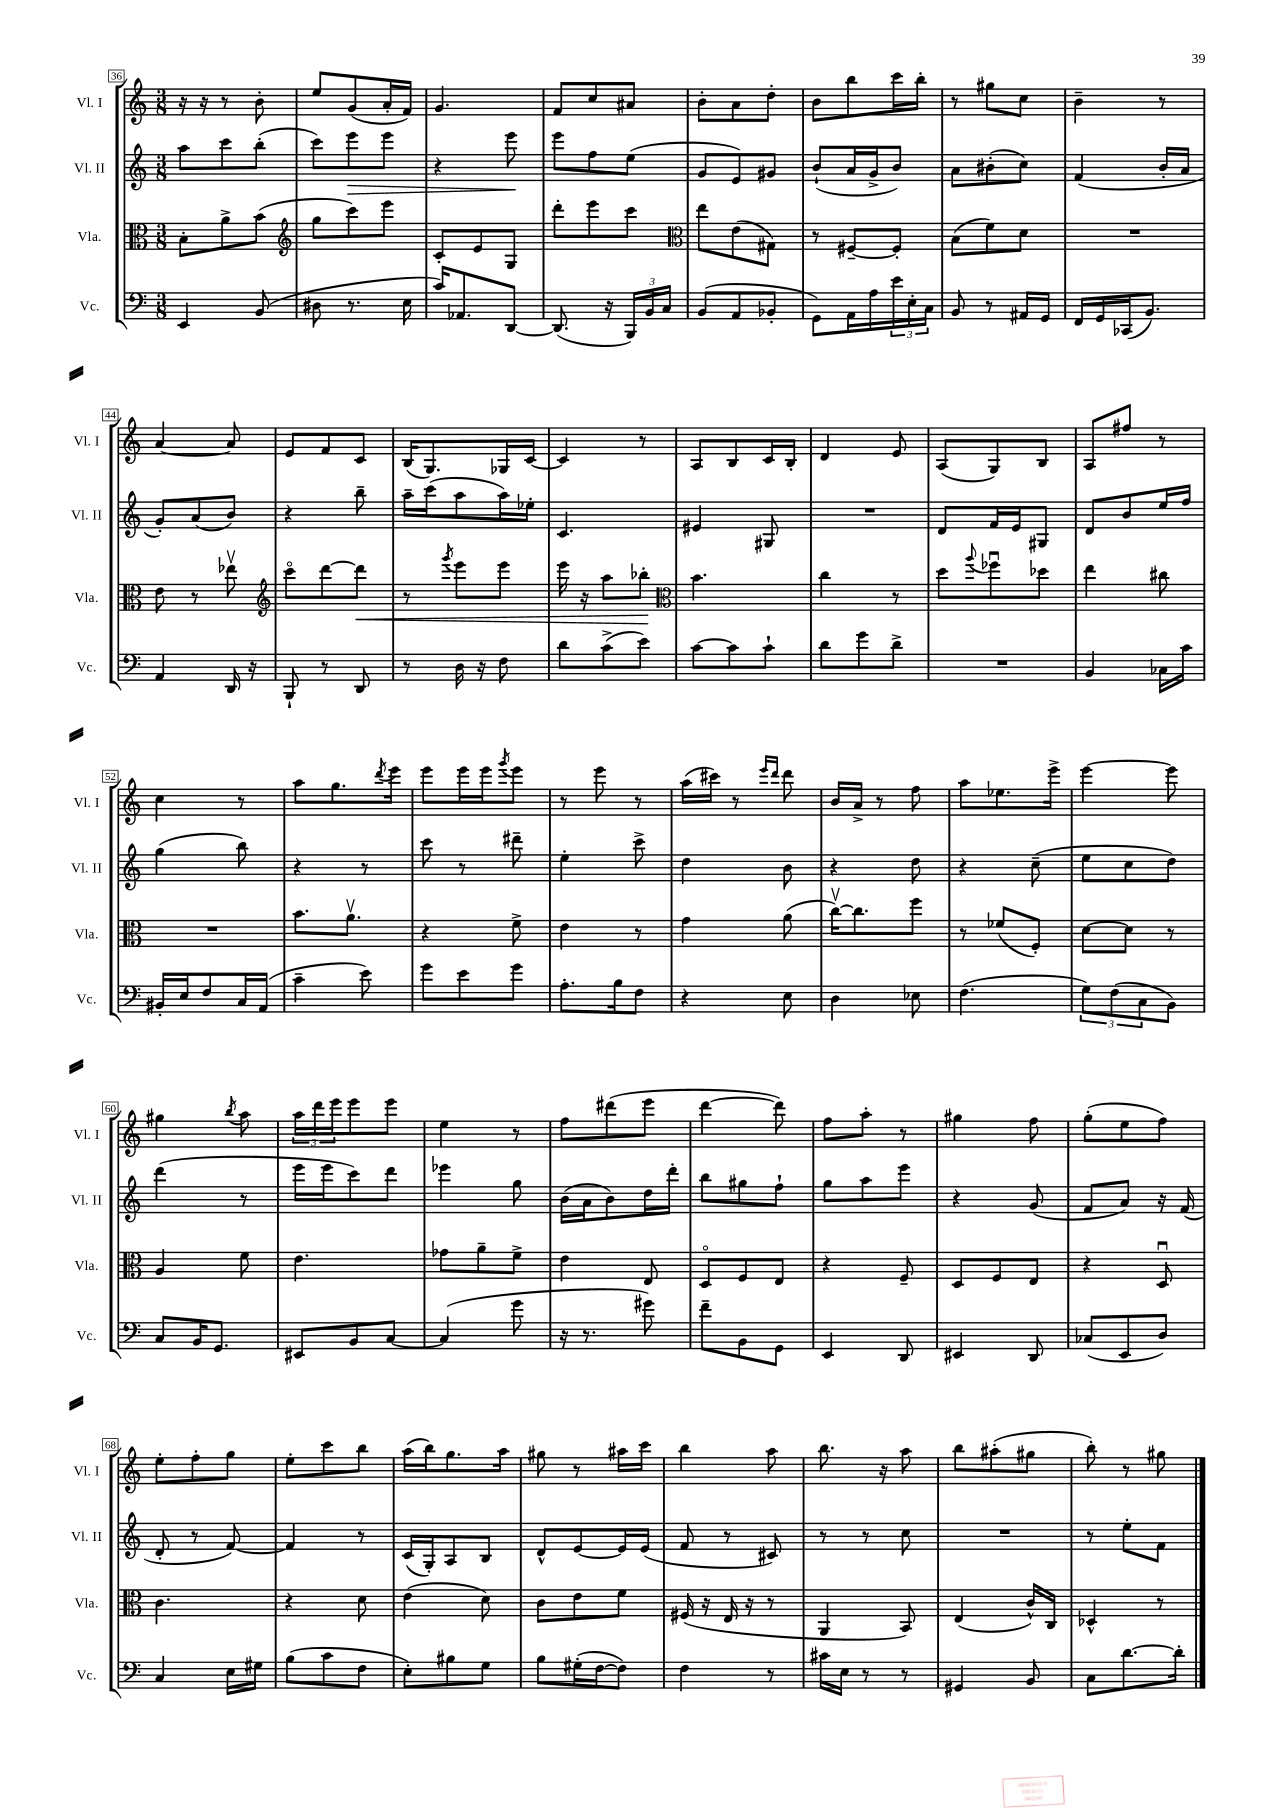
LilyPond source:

<<
\new StaffGroup <<
\new Staff = "s0" \with { instrumentName = "Vl. I" shortInstrumentName = "Vl. I" } {
    \clef treble \key c \major \numericTimeSignature \time 3/8
    r16 r16 r8 b'8-. |
    e''8 g'8( a'16-. f'16) |
    g'4. |
    f'8 c''8 ais'8 |
    b'8-. a'8 d''8-. |
    b'8 b''8 c'''16 b''16-. |
    r8 gis''8 c''8 |
    b'4-- r8 |
    a'4~ a'8 |
    e'8 f'8 c'8 |
    b16( g8.) ges16 c'16~ |
    c'4 r8 |
    a8 b8 c'16 b16-. |
    d'4 e'8 |
    a8( g8) b8 |
    a8 fis''8 r8 |
    c''4 r8 |
    a''8 g''8. \acciaccatura { d'''8 } e'''16 |
    e'''8 e'''16 e'''16 \acciaccatura { g'''8 } e'''8 |
    r8 e'''8 r8 |
    a''16( cis'''16) r8 \grace { e'''16 d'''16 } d'''8 |
    b'16 a'16-> r8 f''8 |
    a''8 ees''8. e'''16-> |
    e'''4~ e'''8 |
    gis''4 \acciaccatura { b''8 } a''8 |
    \tuplet 3/2 { a''16 d'''16 e'''16 } e'''8 e'''8 |
    e''4 r8 |
    f''8 dis'''8( e'''8 |
    d'''4~ d'''8) |
    f''8 a''8-. r8 |
    gis''4 f''8 |
    g''8-.( e''8 f''8) |
    e''8-. f''8-. g''8 |
    e''8-. c'''8 b''8 |
    a''16( b''16) g''8. a''16 |
    gis''8 r8 ais''16 c'''16 |
    b''4 a''8 |
    b''8. r16 a''8 |
    b''8 ais''8-.( gis''8 |
    b''8-.) r8 gis''8 \bar "|." |
}
\new Staff = "s1" \with { instrumentName = "Vl. II" shortInstrumentName = "Vl. II" } {
    \clef treble \key c \major \numericTimeSignature \time 3/8
    a''8 c'''8 b''8-.( |
    c'''8) e'''8\> e'''8 |
    r4 e'''8\! |
    e'''8 f''8 e''8( |
    g'8 e'8) gis'8 |
    b'8-!( a'16 g'16-> b'8) |
    a'8 bis'8-.( c''8) |
    f'4( b'16-. a'16 |
    g'8-.) a'8( b'8) |
    r4 b''8-- |
    a''16-- c'''16( a''8 a''16) ees''16-. |
    c'4. |
    eis'4 gis8 |
    R4. |
    d'8 f'16 e'16 gis8 |
    d'8 b'8 e''16 f''16 |
    g''4( b''8) |
    r4 r8 |
    c'''8 r8 dis'''8-- |
    e''4-. c'''8-> |
    d''4 b'8 |
    r4 d''8 |
    r4 c''8--( |
    e''8 c''8 d''8) |
    d'''4( r8 |
    e'''16 e'''16 c'''8) d'''8 |
    ees'''4 g''8 |
    b'16( a'16 b'8) d''16 d'''16-. |
    b''8 gis''8 f''8-! |
    g''8 a''8 e'''8 |
    r4 g'8( |
    f'8 a'8) r16 f'16( |
    d'8-. r8 f'8~) |
    f'4 r8 |
    c'16( g16-.) a8 b8 |
    d'8-^ e'8~ e'16 e'16( |
    f'8 r8 cis'8) |
    r8 r8 c''8 |
    R4. |
    r8 e''8-. f'8 \bar "|." |
}
\new Staff = "s2" \with { instrumentName = "Vla." shortInstrumentName = "Vla." } {
    \clef alto \key c \major \numericTimeSignature \time 3/8
    b8-. a'8-> b'8( |
    \clef treble g''8 c'''8) e'''8 |
    c'8-. e'8 g8 |
    d'''8-. e'''8 c'''8 |
    \clef alto e''8 e'8( gis8) |
    r8 fis8~-- fis8-. |
    b8( f'8) d'8 |
    R4. |
    e'8 r8 ees''8\upbow |
    \clef treble c'''8\flageolet d'''8~ d'''8\< |
    r8 \acciaccatura { g'''8 } e'''8 e'''8 |
    e'''16 r16 a''8 bes''8-.\! |
    \clef alto b'4. |
    c''4 r8 |
    d''8 \appoggiatura { a''8 } fes''8\downbow des''8 |
    e''4 cis''8 |
    R4. |
    b'8. a'8.\upbow |
    r4 f'8-> |
    e'4 r8 |
    g'4 a'8( |
    c''16~\upbow) c''8. f''8 |
    r8 fes'8( f8-.) |
    d'8~ d'8 r8 |
    a4 f'8 |
    e'4. |
    ges'8 a'8-- f'8-> |
    e'4 e8 |
    d8\flageolet f8 e8 |
    r4 f8-- |
    d8 f8 e8 |
    r4 d8\downbow |
    c'4. |
    r4 d'8 |
    e'4( d'8) |
    c'8 e'8 f'8 |
    fis16( r16 e16 r16 r8 |
    a,4 b,8) |
    e4( c'16-^) c16 |
    des4-^ r8 \bar "|." |
}
\new Staff = "s3" \with { instrumentName = "Vc." shortInstrumentName = "Vc." } {
    \clef bass \key c \major \numericTimeSignature \time 3/8
    e,4 b,8( |
    dis8 r8. e16 |
    c'16) aes,8. d,8~ |
    d,8.( r16 \tuplet 3/2 { b,,16) b,16 c16 } |
    b,8( a,8 bes,8-. |
    g,8) a,16 a16 \tuplet 3/2 { e'16 e16-. c16 } |
    b,8 r8 ais,16 g,16 |
    f,16 g,16 ces,16( b,8.) |
    a,4 d,16 r16 |
    b,,8-! r8 d,8 |
    r8 d16 r16 f8 |
    d'8 c'8->( e'8) |
    c'8~ c'8 c'8-! |
    d'8 g'8 d'8-> |
    R4. |
    b,4 ces16 c'16 |
    bis,16-. e16 f8 c16 a,16( |
    c'4-- e'8) |
    g'8 e'8 g'8 |
    a8.-. b16 f8 |
    r4 e8 |
    d4 ees8 |
    f4.( |
    \tuplet 3/2 { g8) f8( c8 } b,8) |
    c8 b,16 g,8. |
    eis,8 b,8 c8~ |
    c4( g'8 |
    r16 r8. gis'8) |
    f'8-- b,8 g,8 |
    e,4 d,8 |
    eis,4 d,8 |
    ces8( e,8 d8) |
    c4 e16 gis16 |
    b8( c'8 f8 |
    e8-.) bis8 g8 |
    b8 gis16-.( f16~ f8) |
    f4 r8 |
    cis'16 e16 r8 r8 |
    gis,4 b,8 |
    c8 d'8.~ d'16-. \bar "|." |
}
>>
>>
\layout { \context { \Score currentBarNumber = #36 \override BarNumber.stencil = #(make-stencil-boxer 0.1 0.3 ly:text-interface::print) } }
